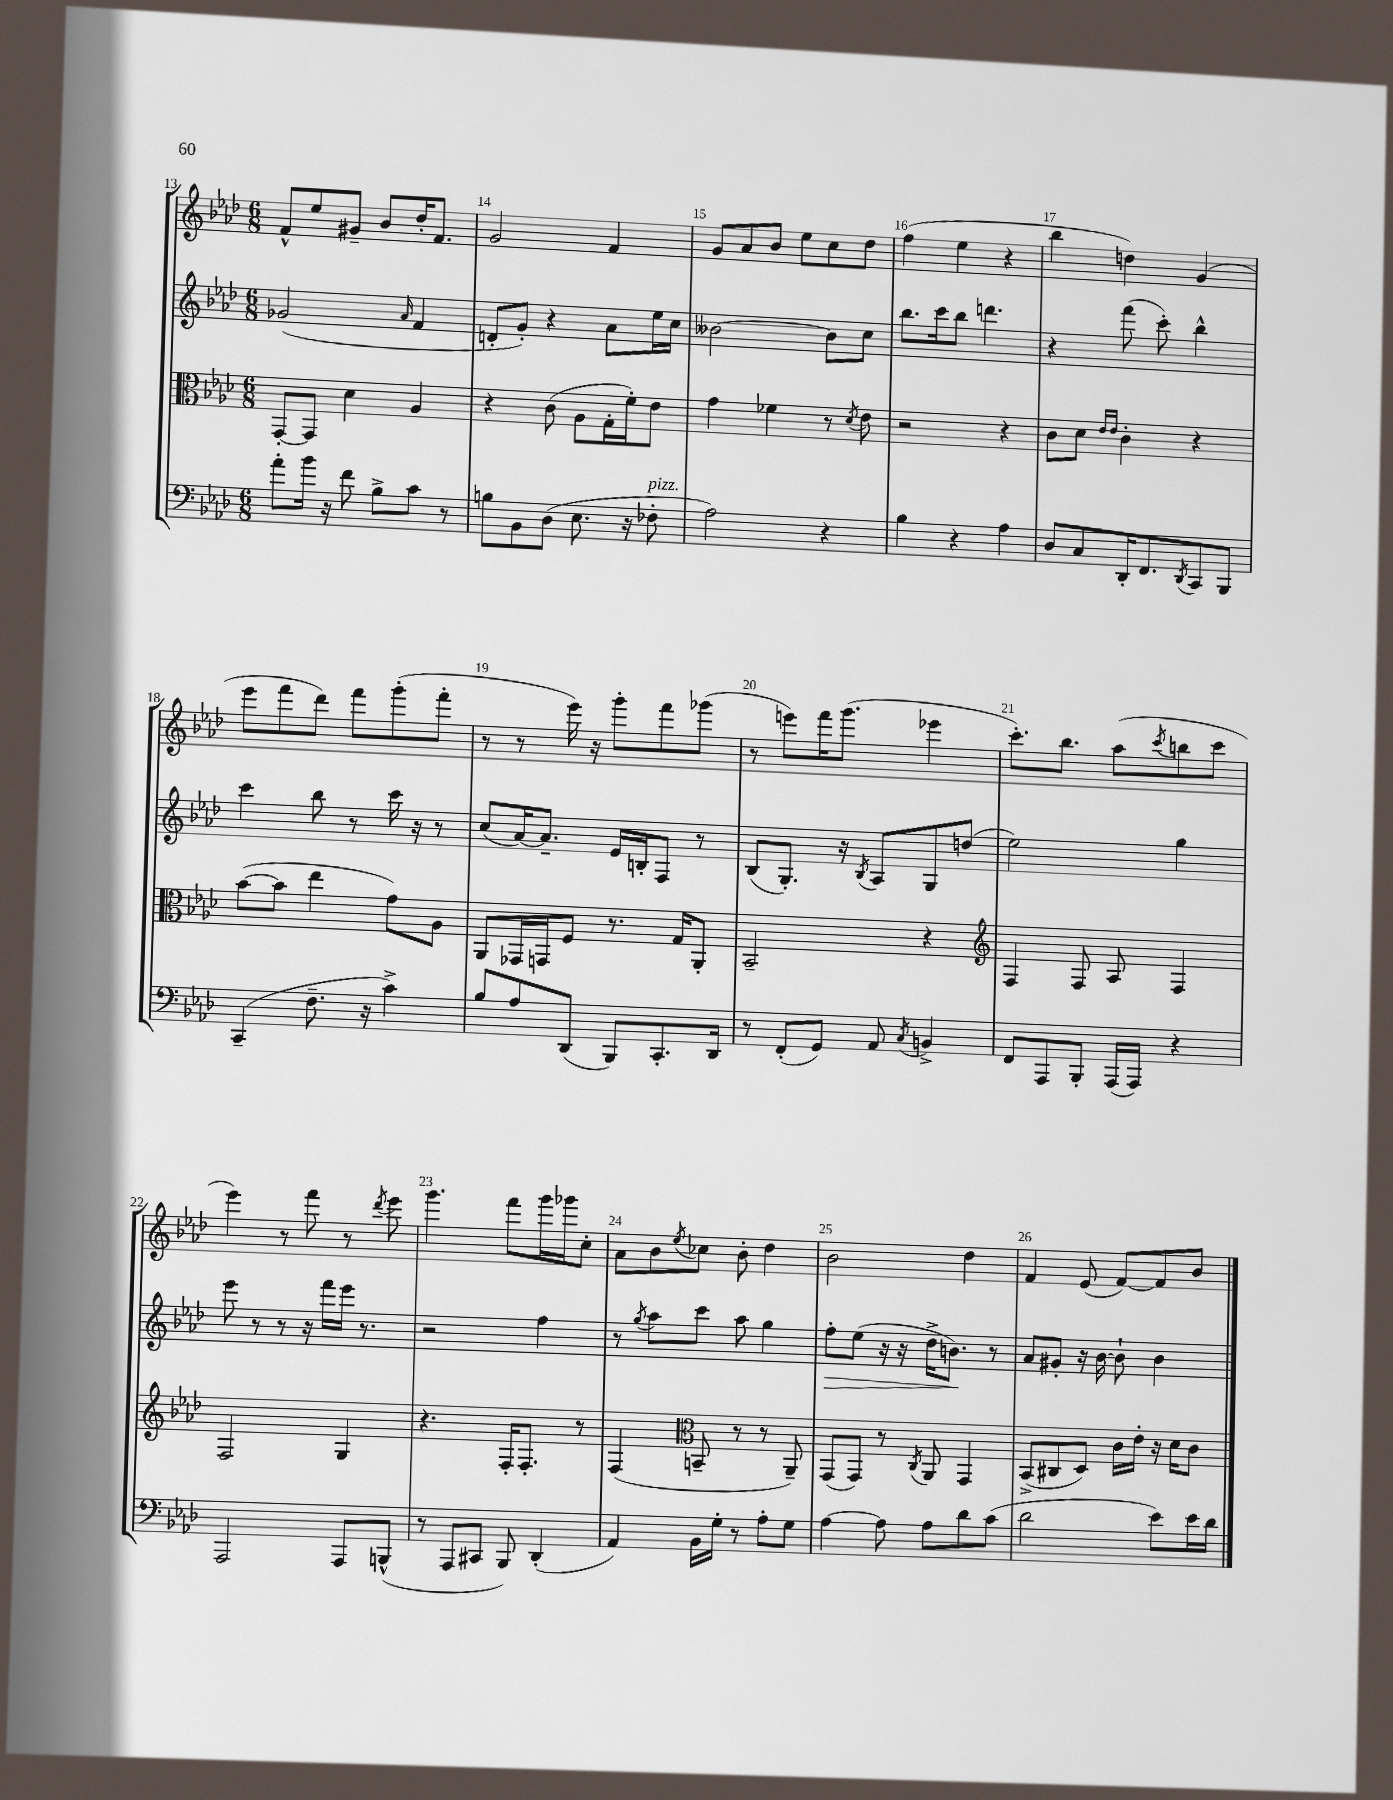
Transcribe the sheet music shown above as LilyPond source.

<<
\new StaffGroup <<
\new Staff = "s0" {
    \clef treble \key aes \major \numericTimeSignature \time 6/8
    f'8-^ ees''8 gis'8-- bes'8 des''16-. f'8. |
    g'2 f'4 |
    g'8 aes'8 bes'8 ees''8 c''8 des''8 |
    f''4( ees''4 r4 |
    bes''4 d''4) g'4( |
    ees'''8 f'''8 des'''8) f'''8 g'''8-.( f'''8-. |
    r8 r8 ees'''16) r16 g'''8-. f'''8 ges'''8( |
    r8 e'''8) f'''16 g'''8.( ees'''4 |
    c'''8.-.) bes''8. aes''8( \acciaccatura { c'''8 } b''8 c'''8 |
    ees'''4) r8 f'''8 r8 \acciaccatura { des'''8 } ees'''8 |
    g'''4. f'''8 g'''16 ges'''16 c''8-. |
    aes'8 bes'8 \acciaccatura { ees''8 } ces''8 bes'8-. des''4 |
    bes'2 des''4 |
    f'4 ees'8( f'8~) f'8 bes'8 \bar "|." |
}
\new Staff = "s1" {
    \clef treble \key aes \major \numericTimeSignature \time 6/8
    ges'2( \grace { aes'16 } f'4 |
    d'8-. g'8-.) r4 aes'8 ees''16 c''16 |
    beses'2~ beses'8 c''8 |
    bes''8. c'''16 bes''8 d'''4. |
    r4 f'''8( c'''8-.) bes''4-^ |
    c'''4 bes''8 r8 c'''16 r16 r8 |
    c''8( aes'16~) aes'8.-- ees'16 b16-. f8 r8 |
    bes8( g8.-.) r16 \acciaccatura { bes8 } aes8 g8 d''8( |
    ees''2) g''4 |
    ees'''8 r8 r8 r16 f'''16 ees'''16 r8. |
    r2 f''4 |
    r8 \acciaccatura { g''8 } aes''8 c'''8 aes''8 g''4 |
    f''8-.\> ees''8( r16 r16 des''16-> b'8.\!) r8 |
    aes'8 gis'8-. r16 bes'16~ bes'8-! bes'4 \bar "|." |
}
\new Staff = "s2" {
    \clef alto \key aes \major \numericTimeSignature \time 6/8
    g,8~-. g,8 des'4 aes4 |
    r4 c'8( aes8 g16-. f'16-.) ees'8 |
    g'4 fes'4 r8 \acciaccatura { des'8 } ees'8 |
    r2 r4 |
    c'8 des'8 \grace { ees'16 ees'16 } c'4-. r4 |
    bes'8~( bes'8 ees''4 g'8) aes8 |
    aes,8 ges,16 g,16 f8 r8. g16 aes,8-. |
    bes,2-- r4 |
    \clef treble f4 f8 aes8 f4 |
    f2 g4 |
    r4. f16-. f8.-. r8 |
    f4( \clef alto b,8-- r8 r8 aes,8--) |
    g,8( g,8) r8 \acciaccatura { c8 } aes,8 g,4 |
    bes,8->( cis8 des8) c'16 ees'16-. r16 des'16 c'8 \bar "|." |
}
\new Staff = "s3" {
    \clef bass \key aes \major \numericTimeSignature \time 6/8
    aes'8-. bes'16 r16 f'8 bes8-> c'8 r8 |
    b8 bes,8 des8( ees8. r16 fes8-.^\markup { \italic "pizz." } |
    aes2) r4 |
    bes4 r4 aes4 |
    des8 c8 des,16-. f,8. \acciaccatura { des,8 } c,8 bes,,8 |
    c,4--( f8.-- r16 c'4->) |
    bes8 aes8 des,8( bes,,8) c,8.-. des,16 |
    r8 f,8-.( g,8) aes,8 \acciaccatura { c8 } b,4-> |
    f,8 aes,,8 bes,,8-. aes,,16( aes,,16) r4 |
    aes,,2 aes,,8 b,,8-^( |
    r8 aes,,8 cis,8 bes,,8) des,4-.( |
    aes,4) bes,16 g16-. r8 aes8-. g8 |
    aes4~ aes8 aes8 des'8 c'8( |
    des'2 ees'8) ees'16 des'16 \bar "|." |
}
>>
>>
\layout { \context { \Score currentBarNumber = #13 \override BarNumber.break-visibility = ##(#f #t #t) barNumberVisibility = #all-bar-numbers-visible } }
